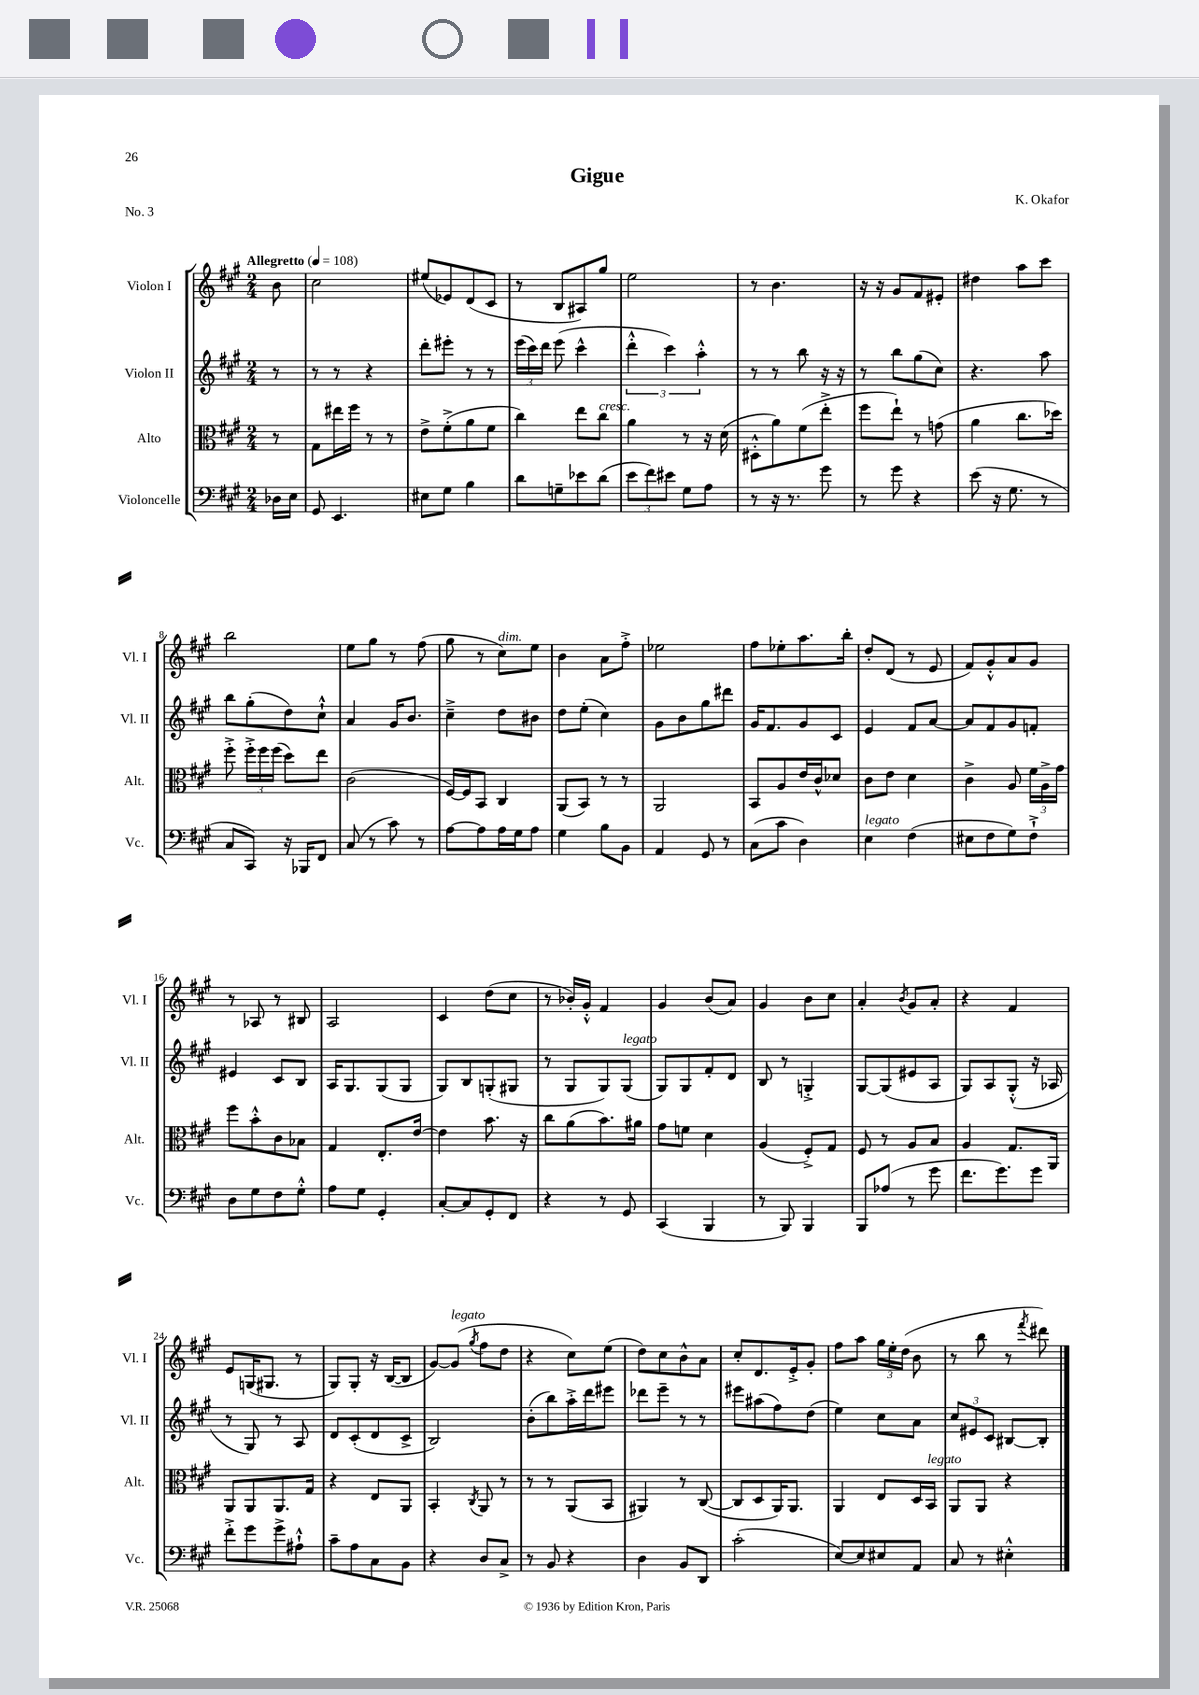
\header { title = "Gigue" composer = "K. Okafor" piece = "No. 3" }
<<
\new StaffGroup <<
\new Staff = "s0" \with { instrumentName = "Violon I" shortInstrumentName = "Vl. I" } {
    \clef treble \key a \major \numericTimeSignature \time 2/4 \partial 8 \tempo "Allegretto" 4 = 108
    \autoBeamOff b'8 |
    cis''2 |
    eis''8[( ees'8) d'8( cis'8] |
    r8 b8[ ais8) gis''8] |
    e''2 |
    r8 b'4. |
    r16 r16 gis'8[ fis'8 eis'8]-. |
    dis''4 a''8[ cis'''8] |
    b''2 |
    e''8[ gis''8] r8 fis''8( |
    gis''8 r8 cis''8[^\markup { \italic "dim." }) e''8] |
    b'4 a'8[ fis''8]-.-> |
    ees''2 |
    fis''8[ ees''8-. a''8. b''16]-. |
    d''8[-. d'8]( r8 e'8 |
    fis'8[) gis'8-.-^ a'8 gis'8] |
    r8 aes8 r8 bis8 |
    a2 |
    cis'4 d''8[( cis''8] |
    r8 bes'16[-.) gis'16]-.-^ fis'4 |
    gis'4 b'8[( a'8]) |
    gis'4 b'8[ cis''8] |
    a'4-. \acciaccatura { b'8 } gis'8[ a'8]-. |
    r4 fis'4 |
    e'8[ g16( gis8.] r8 |
    gis8[) gis8]-. r16 b16[~( b8] |
    gis'8[~) gis'8]^\markup { \italic "legato" }( \acciaccatura { gis''8 } fis''8[ d''8] |
    r4 cis''8[) e''8]( |
    d''8[) cis''8 b'8-^ a'8] |
    cis''8[-. d'8. e'16-.-> gis'8]-. |
    fis''8[ a''8] \tuplet 3/2 { gis''16[ e''16-. d''16]( } b'8 |
    r8 b''8 r8 \acciaccatura { fis'''8 } dis'''8) \bar "|." |
}
\new Staff = "s1" \with { instrumentName = "Violon II" shortInstrumentName = "Vl. II" } {
    \clef treble \key a \major \numericTimeSignature \time 2/4 \partial 8
    \autoBeamOff r8 |
    r8 r8 r4 |
    d'''8[-. eis'''8]-. r8 r8 |
    \tuplet 3/2 { e'''16[( cis'''16) d'''16] } e'''8( cis'''4-^ |
    \tuplet 3/2 { d'''4-.-^ cis'''4) a''4-.-^ } |
    r8 r8 b''8 r16 r16 |
    r8 b''8[ gis''8( cis''8]) |
    r4. a''8 |
    b''8[ gis''8-.( d''8) cis''8]-!-^ |
    a'4 gis'16[ b'8.] |
    cis''4---> d''8[ bis'8] |
    d''8[ e''8]-.( cis''4) |
    gis'8[ b'8 gis''8 dis'''8] |
    gis'16[ fis'8. gis'8 cis'8] |
    e'4 fis'8[ a'8]~ |
    a'8[ fis'8 gis'8 f'8]-. |
    eis'4 cis'8[ b8] |
    a16[ gis8. gis8( gis8] |
    gis8[) b8 g8-.( gis8] |
    r8 gis8[ gis8) gis8]^\markup { \italic "legato" }( |
    gis8[) gis8 fis'8-. d'8] |
    b8 r8 g4-.-> |
    gis8[~ gis8( eis'8 a8] |
    gis8[) a8 gis8]-.-^( r16 aes16 |
    r8 gis8) r8 a8 |
    d'8[ cis'8-.( d'8 cis'8]-> |
    b2) |
    b'8[-.( b''8) a''16-.-> d'''16 eis'''8] |
    des'''8[ e'''8]-- r8 r8 |
    eis'''8[ ais''8( fis''8) d''8]( |
    e''4) cis''8[ a'8] |
    \tuplet 3/2 { cis''8[ eis'8 cis'8] } bis8[~ bis8]-. \bar "|." |
}
\new Staff = "s2" \with { instrumentName = "Alto" shortInstrumentName = "Alt." } {
    \clef alto \key a \major \numericTimeSignature \time 2/4 \partial 8
    \autoBeamOff r8 |
    gis8[ eis''16 fis''16] r8 r8 |
    e'8[-> fis'8-.->( a'8 fis'8] |
    cis''4) e''8[ cis''8]^\markup { \italic "cresc." } |
    a'4 r8 r16 d'16( |
    dis8[-.-^ a'8) fis'8( e''8]-.-> |
    fis''8[ e''8]-!) r8 g'8( |
    a'4 cis''8.[ des''16]) |
    fis''8-.-> \tuplet 3/2 { fis''16[-.-> fis''16 fis''16]( } d''8[) e''8] |
    cis'2( |
    fis16[~) fis16 b,8] cis4 |
    a,8[( b,8]) r8 r8 |
    a,2 |
    b,8[ a8 e'16 cis'16-^ des'8] |
    cis'8[ e'8] d'4 |
    cis'4-> a8 \tuplet 3/2 { fis'16[ a16-> gis'16] } |
    fis''8[ b'8-.-^ cis'8 bes8] |
    gis4 e8.[-. e'16]~ |
    e'4 b'8. r16 |
    cis''8[ a'8( b'8.) ais'16] |
    gis'8[ f'8] d'4 |
    a4( fis8[-.->) gis8] |
    fis8 r8 a8[ b8] |
    a4 gis8.[ a,16] |
    a,8[ a,8 a,8. gis16] |
    r4 e8[ a,8] |
    b,4-. \acciaccatura { cis8 } a,8 r8 |
    r8 r8 a,8[( b,8] |
    ais,4) r8 cis8~( |
    cis8[ d8 a,16) a,8.] |
    a,4 e8[ d16 b,16]^\markup { \italic "legato" } |
    a,8[ a,8] r4 \bar "|." |
}
\new Staff = "s3" \with { instrumentName = "Violoncelle" shortInstrumentName = "Vc." } {
    \clef bass \key a \major \numericTimeSignature \time 2/4 \partial 8
    \autoBeamOff des16[ e16] |
    gis,8 e,4. |
    eis8[ gis8] b4 |
    d'8[ g8-- ees'8 d'8]( |
    \tuplet 3/2 { e'8[ fis'8) eis'8] } gis8[ a8] |
    r8 r16 r8. gis'8 |
    r8 gis'8 r4 |
    e'8( r16 gis8. r8 |
    cis8[ cis,8]) r16 bes,,16[ fis,8] |
    cis8( r8 cis'8) r8 |
    a8[~ a8 a16 gis16 a8] |
    gis4 b8[ b,8] |
    a,4 gis,8 r8 |
    cis8[( cis'8] d4) |
    e4^\markup { \italic "legato" } fis4( |
    eis8[ fis8 gis8) fis8]-!-> |
    d8[ gis8 fis8 gis8]-.-^ |
    a8[ gis8] gis,4-. |
    cis8[~-. cis8 gis,8-. fis,8] |
    r4 r8 gis,8 |
    cis,4( b,,4 |
    r8 b,,8) b,,4 |
    b,,8[ aes8]( r8 gis'8 |
    fis'8.[ gis'8.) gis'8] |
    fis'8[-.-> gis'8 gis'8-> ais8]-!-^ |
    cis'8[-- a8 cis8 b,8] |
    r4 d8[ cis8]-> |
    r8 b,8 r4 |
    d4 b,8[ d,8] |
    cis'2-.( |
    e8[~) e8 eis8 a,8] |
    cis8 r8 eis4-.-^ \bar "|." |
}
>>
>>
